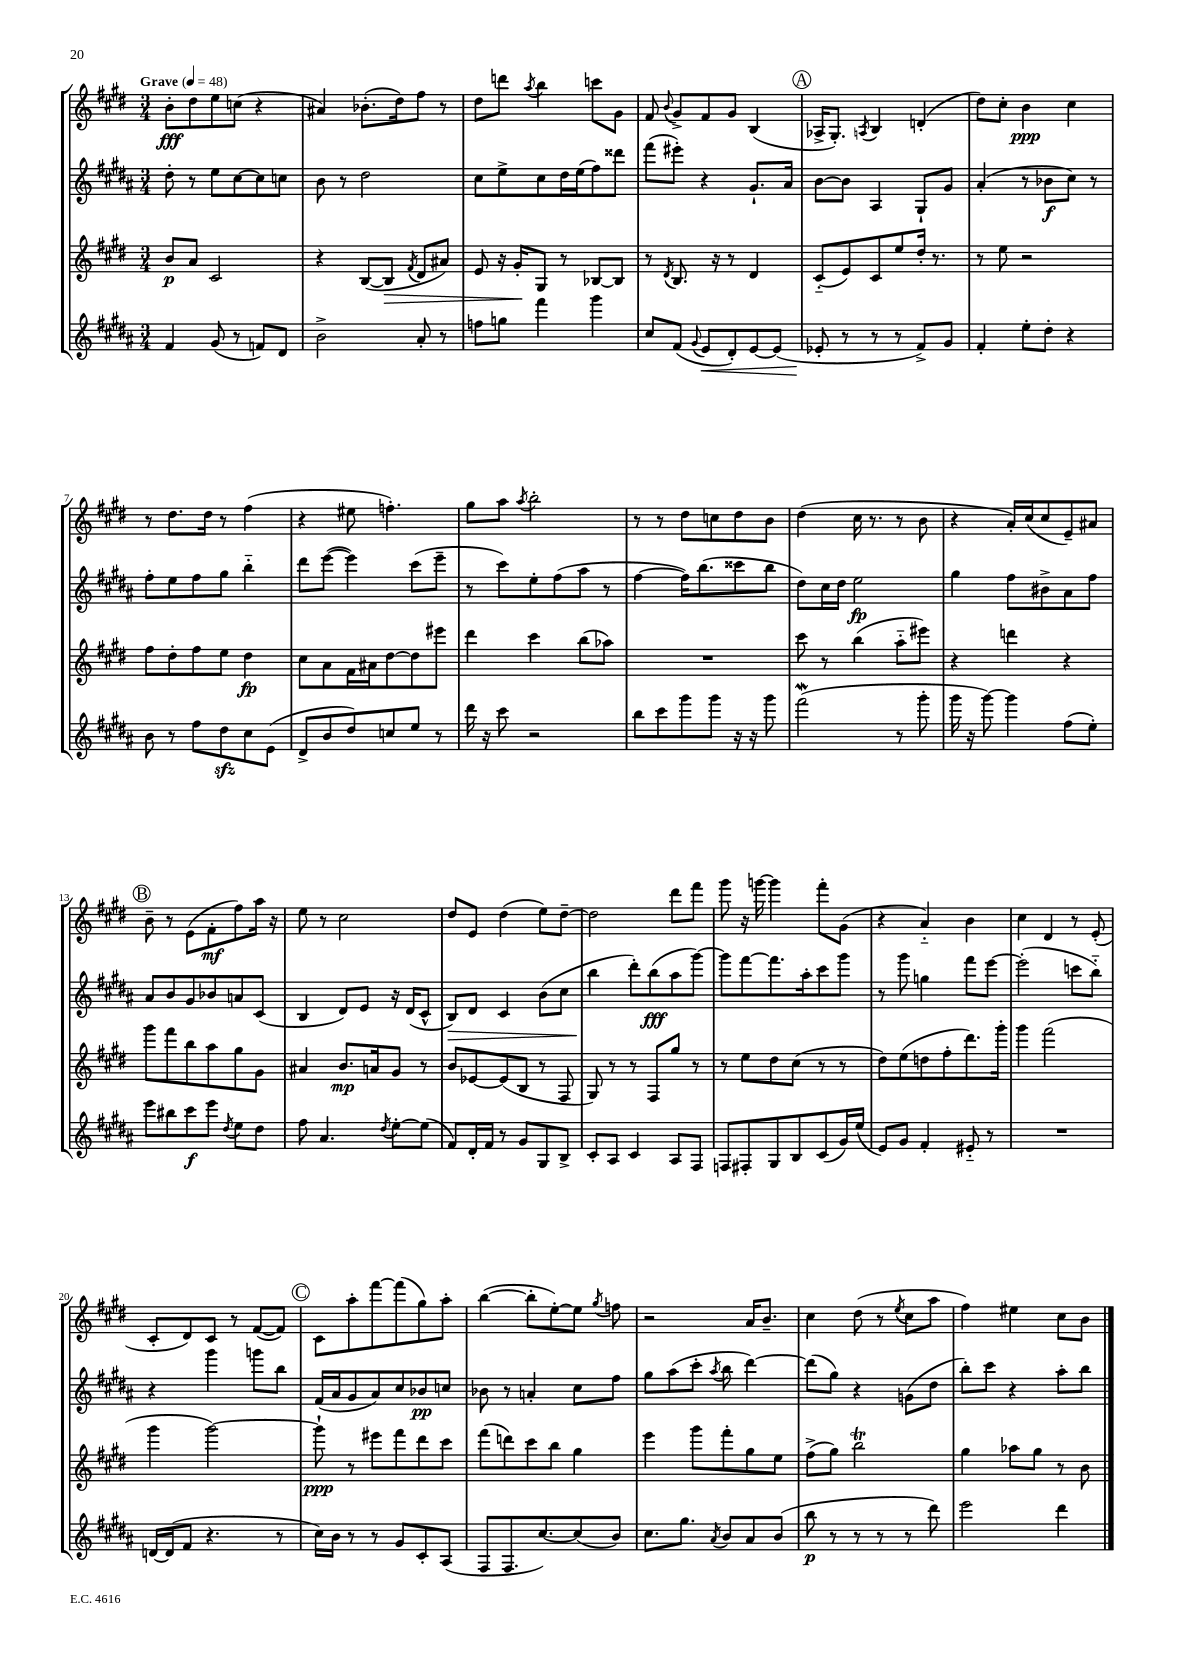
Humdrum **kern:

**kern	**kern	**kern	**kern
*staff4	*staff3	*staff2	*staff1
*clefG2	*clefG2	*clefG2	*clefG2
*k[f#c#g#d#a#]	*k[f#c#g#d#]	*k[f#c#g#d#a#]	*k[f#c#g#d#]
*M3/4	*M3/4	*M3/4	*M3/4
*MM48	*MM48	*MM48	*MM48
4f#	8b	8dd#'	8b'
.	8a	8r	8dd#
(8g#	2c#	8ee	8ee
8r	.	[8cc#	(8cc
8f)	.	8cc#]	4r
8d#	.	8cc	.
=	=	=	=
2b^	4r	8b	4a#)
.	.	8r	.
.	([8B	2dd#	(8.b-'
.	8B]	.	.
.	.	.	16dd#)
.	8qf#	.	.
8a#'	8d#	.	8ff#
8r	8a#)	.	8r
=	=	=	=
8ff	8e	8cc#	8dd#
8gg	16r	8ee^	8ddd
.	16g#'	.	.
.	.	.	8qaa
4fff#	8G#	8cc#	4bb
.	8r	16dd#	.
.	.	(16ee	.
4ggg#	[8B-	8ff#)	8ccc
.	8B-]	8ddd##	8g#
=	=	=	=
8cc#	8r	(8fff#	8f#
.	8qd#	.	8qqb
(8f#	8.B	8eee#')	8g#^
8qqg#	.	.	.
8e	.	4r	8f#
.	16r	.	.
8d#')	8r	.	8g#
[8e	4d#	8.g#`	(4B
(8e]	.	.	.
.	.	16a#	.
=	=	=	=
8e-'	(8c#'~	[8b	16A-^
.	.	.	8.G#')
8r	8e)	8b]	.
.	.	.	8qA
8r	8c#	4A#	4B
8r	8ee	.	.
8f#^)	16dd#'	8G#`	(4d'
.	8.r	.	.
8g#	.	8g#	.
=	=	=	=
4f#'	8r	(4a#'	8dd#)
.	8ee	.	8cc#'
8ee'	2r	8r	4b
8dd#'	.	8b-	.
4r	.	8cc#)	4cc#
.	.	8r	.
=	=	=	=
8b	8ff#	8ff#'	8r
8r	8dd#'	8ee	8.dd#
8ff#	8ff#	8ff#	.
.	.	.	16dd#
8dd#	8ee	8gg#	8r
8cc#	4dd#	4bb'~	(4ff#
(8e	.	.	.
=	=	=	=
8d#^	8cc#	8ddd#	4r
8b	8a	([8eee	.
8dd#)	16f#	4eee])	8ee#
.	16a#	.	.
8cc	[8dd#	.	4.ff')
8ee	8dd#]	(8ccc#	.
8r	8eee#	8eee~	.
=	=	=	=
16ddd#	4ddd#	8r	8gg#
16r	.	.	.
8ccc#	.	8ccc#)	8aa
.	.	.	8qaa
2r	4ccc#	8ee'	2bb'
.	.	(8ff#	.
.	(8bb	8aa#	.
.	8aa-)	8r	.
=	=	=	=
8bb	2.r	[4ff#	8r
8ccc#	.	.	8r
8ggg#	.	16ff#])	8dd#
.	.	(8.bb	.
8ggg#	.	.	8cc
16r	.	8ccc##	8dd#
16r	.	.	.
8ggg#	.	8bb	8b
=	=	=	=
(2fff#	8ccc#	8dd#)	(4dd#
.	8r	16cc#	.
.	.	16dd#	.
.	(4bb	2ee	16cc#
.	.	.	8.r
8r	8aa'~	.	8r
8ggg#'	8eee#)	.	8b
=	=	=	=
16ggg#	4r	4gg#	4r
16r	.	.	.
[8ggg#)	.	.	.
4ggg#]	4ddd	8ff#	16a')
.	.	.	(16cc#
.	.	8b#^	8cc#
(8ff#	4r	8a#	8e~)
8ee')	.	8ff#	8a#
=	=	=	=
8eee	8ggg#	8a#	8b~
8bb#	8fff#	8b	8r
8ccc#	8bb	8g#	(8e
8eee	8aa	8b-	8f#'
8qdd#	.	.	.
8ee	8gg#	8a	8ff#)
8dd#	8g#	(8c#	16aa
.	.	.	16r
=	=	=	=
8ff#	4a#	4B	8ee
4.a#	.	.	8r
.	8.b	8d#)	2cc#
.	.	8e	.
.	16a	.	.
8qdd#	.	.	.
[8ee'	8g#	16r	.
.	.	(16d#	.
(8ee]	8r	8c#^^	.
=	=	=	=
8f#)	8b	8B)	8dd#
16d#'	[8e-	8d#	8e
16f#	.	.	.
8r	(8e-]	4c#	(4dd#
8g#	8B	.	.
8G#	8r	(8b	8ee)
8B^	8F#	8cc#	[8dd#~
=	=	=	=
8c#'	8G#)	4bb	2dd#]
8A#	8r	.	.
4c#	8r	8ddd#')	.
.	8F#	(8bb	.
8A#	8gg#	8aa#	8ddd#
8F#	8r	[8ggg#)	8fff#
=	=	=	=
8F	8r	8ggg#]	8ggg#
8F#'	8ee	[8fff#	16r
.	.	.	[16ggg
8G#	8dd#	8.fff#]	4ggg]
8B	(8cc#	.	.
.	.	16aa#'	.
(8c#	8r	8ccc#	8fff#'
16g#)	8r	8ggg#	(8g#
(16ee	.	.	.
=	=	=	=
8e)	8dd#)	8r	4r
8g#	(8ee	8ggg#	.
4f#'	8dd	4gg	4a'~)
.	8ff#'	.	.
8e#'~	8.ddd#)	8fff#	4b
8r	.	[8eee	.
.	16ggg#'	.	.
=	=	=	=
2.r	4ggg#	(2eee']	4cc#
.	(2fff#	.	4d#
.	.	8ccc	8r
.	.	8bb'~)	(8e'
=	=	=	=
[16d	4ggg#	4r	8c#'
(16d]	.	.	.
8f#	.	.	8d#)
4.r	[2ggg#)	4ggg#	8c#
.	.	.	8r
.	.	8ggg	([8f#
8r	.	8bb	8f#])
=	=	=	=
16cc#)	8ggg#`]	(16f#	8c#
16b	.	16a#	.
8r	8r	8g#	8aa'
8r	8eee#	8a#)	[8fff#
8g#	8fff#	8cc#	(8fff#]
8c#'	8ddd#	8b-	8gg#)
(8A#	8ccc#	8cc	8aa'
=	=	=	=
8F#	(8fff#	8b-	([4bb
8.F#	8ddd)	8r	.
.	8ccc#	4a'	8bb']
[8.cc#)	.	.	.
.	8bb	.	[8ee')
(8cc#]	4gg#	8cc#	8ee]
.	.	.	8qgg#
8b)	.	8ff#	8ff
=	=	=	=
8.cc#	4eee	8gg#	2r
.	.	(8aa#	.
8.gg#	.	.	.
.	8ggg#	8ccc#'	.
8qa#	.	8qaa#	.
8b	8fff#'	8bb	.
8a#	8gg#	[4ddd#)	16a
.	.	.	8.b~
(8b	8ee	.	.
=	=	=	=
8bb	(8ff#^	(8ddd#]	4cc#
8r	8gg#)	8gg#)	.
8r	2bb	4r	(8dd#
8r	.	.	8r
.	.	.	8qee
8r	.	(8g	8cc#
8ddd#)	.	8dd#	8aa
=	=	=	=
2eee	4gg#	8bb')	4ff#)
.	.	8ccc#	.
.	8aa-	4r	4ee#
.	8gg#	.	.
4ddd#	8r	8aa#'	8cc#
.	8b	8bb	8b
==	==	==	==
*-	*-	*-	*-
